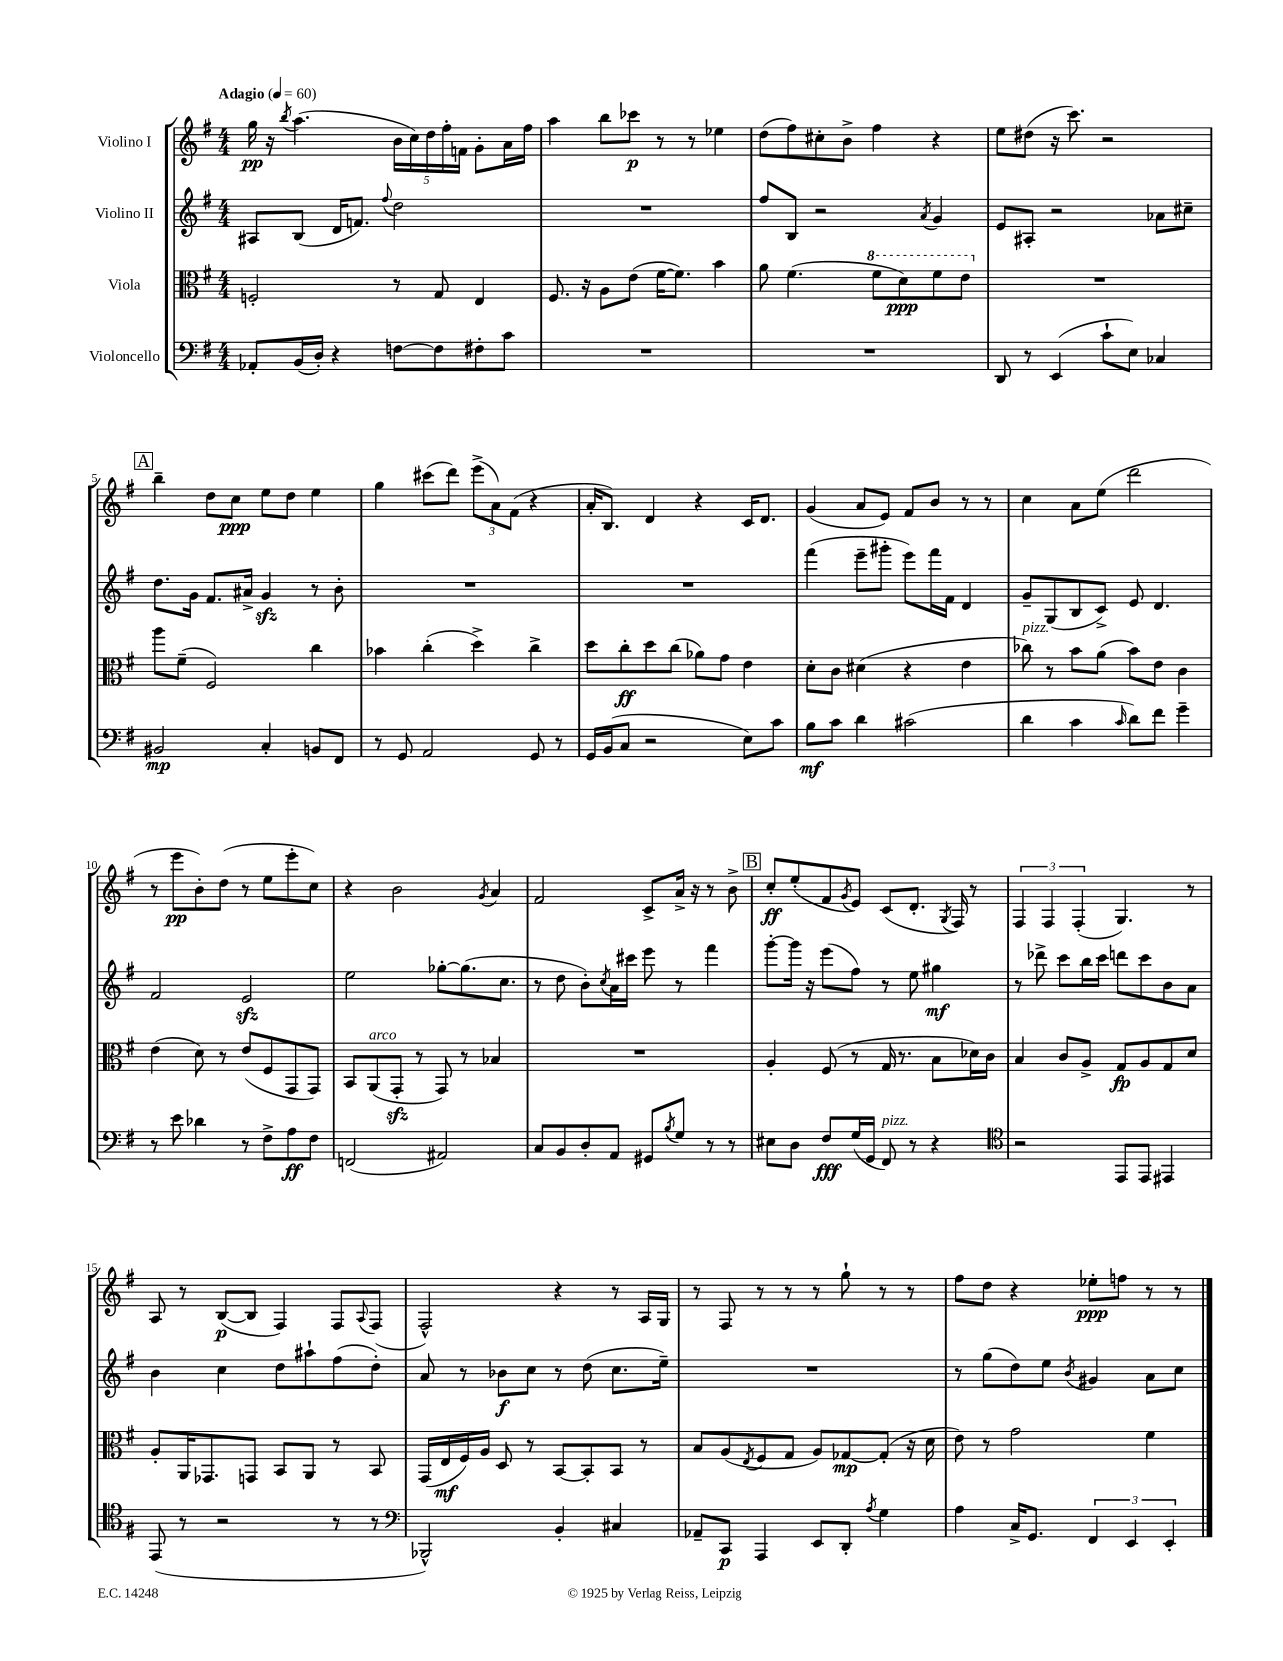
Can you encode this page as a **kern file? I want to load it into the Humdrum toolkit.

**kern	**kern	**kern	**kern
*staff4	*staff3	*staff2	*staff1
*clefF4	*clefC3	*clefG2	*clefG2
*k[f#]	*k[f#]	*k[f#]	*k[f#]
*M4/4	*M4/4	*M4/4	*M4/4
*MM60	*MM60	*MM60	*MM60
8AA-'/L	2F'/	8A#/L	16gg\
.	.	.	16r
.	.	.	8qbb/
(16BB/L	.	(8B/J	(4.aa\
16D'/JJ)	.	.	.
4r	.	16d/LK	.
.	.	8.f/J)	.
.	.	8qqff#/	.
[8F\L	8r	2dd\	20b\LL
.	.	.	20cc\)
.	.	.	20dd\
8F\]	8G/	.	.
.	.	.	20ff#'\
.	.	.	20f\JJ
8F#'\	4E/	.	8g'\L
8c\J	.	.	16a\L
.	.	.	16ff#\JJ
=	=	=	=
1r	8.F#/	1r	4aa\
.	16r	.	.
.	8A\L	.	8bb\L
.	(8e\J	.	8ccc-\J
.	[16f#\LK	.	8r
.	8.f#\]J)	.	.
.	.	.	8r
.	4b\	.	4ee-\
=	=	=	=
1r	8a\	8ff#/L	(8dd\L
.	(4.f#\	8B/J	8ff#\)
.	.	2r	8cc#'\
.	.	.	8b^\J
.	8ff#\L	.	4ff#\
.	8dd\)	.	.
.	.	8qa/	.
.	8ff#\	4g/	4r
.	8ee\J	.	.
=	=	=	=
8DD/	1r	8e/L	8ee\L
8r	.	8A#'/J	(8dd#\J
(4EE/	.	2r	16r
.	.	.	8.ccc\)
8c`\L	.	.	2r
8E\J)	.	.	.
4C-/	.	8a-\L	.
.	.	8cc#~\J	.
=	=	=	=
2BB#/	8aa\L	8.dd\L	4bb~\
.	(8f#~\J	.	.
.	.	16g\Jk	.
.	2F#/)	8.f#/L	8dd\L
.	.	.	8cc\J
.	.	16a#^/Jk	.
4C'/	.	4g/	8ee\L
.	.	.	8dd\J
8BB/L	4cc\	8r	4ee\
8FF#/J	.	8b'\	.
=	=	=	=
8r	4b-\	1r	4gg\
8GG/	.	.	.
2AA/	(4cc'\	.	(8ccc#\L
.	.	.	8ddd\J)
.	4dd^\)	.	(12eee^\L
.	.	.	12a\)
.	.	.	(12f#\J
8GG/	4cc^\	.	4r
8r	.	.	.
=	=	=	=
16GG/LL	8dd\L	1r	16a'/LK
(16BB/J	.	.	8.B/J)
8C/J	8cc'\	.	.
2r	8dd\	.	4d/
.	(8cc\J	.	.
.	8a-\L)	.	4r
.	8g\J	.	.
8E\L)	4e\	.	16c/LK
.	.	.	8.d/J
8c\J	.	.	.
=	=	=	=
8B\L	8d'\L	(4fff#\	(4g/
8c\J	8c\J	.	.
4d\	(4d#\	8eee~\L	8a/L
.	.	8ggg#'\J	8e/J)
(2c#\	4r	8eee\L)	8f#/L
.	.	16fff#\L	8b/J
.	.	16f#\JJ	.
.	4e\	4d/	8r
.	.	.	8r
=	=	=	=
4d\	8cc-\)	8g~/L	4cc\
.	8r	(8G/	.
4c\	8b\L	8B/	8a\L
.	(8a\J	8c^/J)	(8ee\J
16qqc/	.	.	.
8d\L)	8b\L)	8e/	2ddd\
8f#\J	8e\J	4.d/	.
4g~\	4c\	.	.
=	=	=	=
8r	(4e\	2f#/	8r
8e\	.	.	8eee\L
4d-\	8d\)	.	8b'\)
.	8r	.	(8dd\J
8r	(8e/L	2e/	8r
8F#^\L	8F#/	.	8ee\L
8A\	8GG/	.	8eee'\
8F#\J	8GG/J)	.	8cc\J)
=	=	=	=
(2FF/	8BB/L	2ee\	4r
.	(8AA/	.	.
.	8GG'/J	.	2b\
.	8r	.	.
2AA#/)	8GG/)	[8gg-'\L	.
.	8r	(8.gg-\]	.
.	.	.	8qg/
.	4B-/	.	4a/
.	.	8.cc\J	.
=	=	=	=
8C/L	1r	8r	2f#/
8BB/	.	8dd\	.
8D'/	.	8b'\L)	.
.	.	8qcc/	.
8AA/J	.	16a\L	.
.	.	16ccc#\JJ	.
8GG#/L	.	8eee\	8c^/L
8qB/	.	.	.
8G/J	.	8r	16a^/Jk
.	.	.	16r
8r	.	4fff#\	8r
8r	.	.	8b^\
=	=	=	=
8E#\L	4A'/	[8ggg'\L	8cc'/L
8D\J	.	16ggg\]Jk	(8ee'/
.	.	16r	.
8F#/L	(8F#/	(8eee\L	8f#/
.	.	.	8qg/
(16G/L	8r	8ff#\J)	8e/J)
16GG/JJ	.	.	.
8FF#/)	16G/	8r	(8c/L
.	8.r	.	.
8r	.	8ee\	8.d'/J
4r	8B\L	4gg#\	.
.	.	.	8qG/
.	.	.	16F#/)
.	16d-\L)	.	8r
.	16c\JJ	.	.
=	=	=	=
*clefC4	*	*	*
2r	4B/	8r	6F#/
.	.	8ddd-^\	.
.	.	.	6F#/
.	8c/L	8ccc\L	.
.	.	.	(6F#'/
.	8A^/J	16bb\L	.
.	.	16ccc\JJ	.
8EE/L	8G/L	8ddd\L	4.G/)
8EE/J	8A/	8ccc\	.
4EE#/	8G/	8b\	.
.	8d/J	8a\J	8r
=	=	=	=
(8EE/	8A'/L	4b\	8A/
8r	16AA/K	.	8r
.	8.GG-/	.	.
2r	.	4cc\	([8B/L
.	8GG/J	.	8B/]J
.	8BB/L	8dd\L	4F#/)
.	8AA/J	8aa#`\	.
8r	8r	(8ff#\	8F#/L
.	.	.	8qqA/
8r	8BB/	8dd'\J)	(8F#/J
=	=	=	=
*clefF4	*	*	*
2BBB-^^/)	(16GG/LL	8a/	2F#^^/)
.	16E/	.	.
.	16F#/)	8r	.
.	16A/JJ	.	.
.	8D/	8b-\L	.
.	8r	8cc\J	.
4BB'/	[8BB/L	8r	4r
.	8BB'/]	(8dd\	.
4C#/	8BB/J	8.cc\L	8r
.	8r	.	16A/LL
.	.	16ee~\Jk)	16G/JJ
=	=	=	=
8AA-~/L	8B/L	1r	8r
8CC/J	(8A/	.	8F#/
.	8qE/	.	.
4AAA/	8F#/	.	8r
.	8G/J	.	8r
8EE/L	8A/L)	.	8r
8DD'/J	[8G-/	.	8gg`\
8qA/	.	.	.
4G\	(8G-'/]J	.	8r
.	16r	.	8r
.	16d\	.	.
=	=	=	=
4A\	8e\)	8r	8ff#\L
.	8r	(8gg\L	8dd\J
16C^/LK	2g\	8dd\)	4r
8.GG/J	.	.	.
.	.	8ee\J	.
.	.	8qb/	.
6FF#/	.	4g#/	8ee-'\L
.	.	.	8ff\J
6EE/	.	.	.
.	4f#\	8a\L	8r
6EE'/	.	.	.
.	.	8cc\J	8r
==	==	==	==
*-	*-	*-	*-
